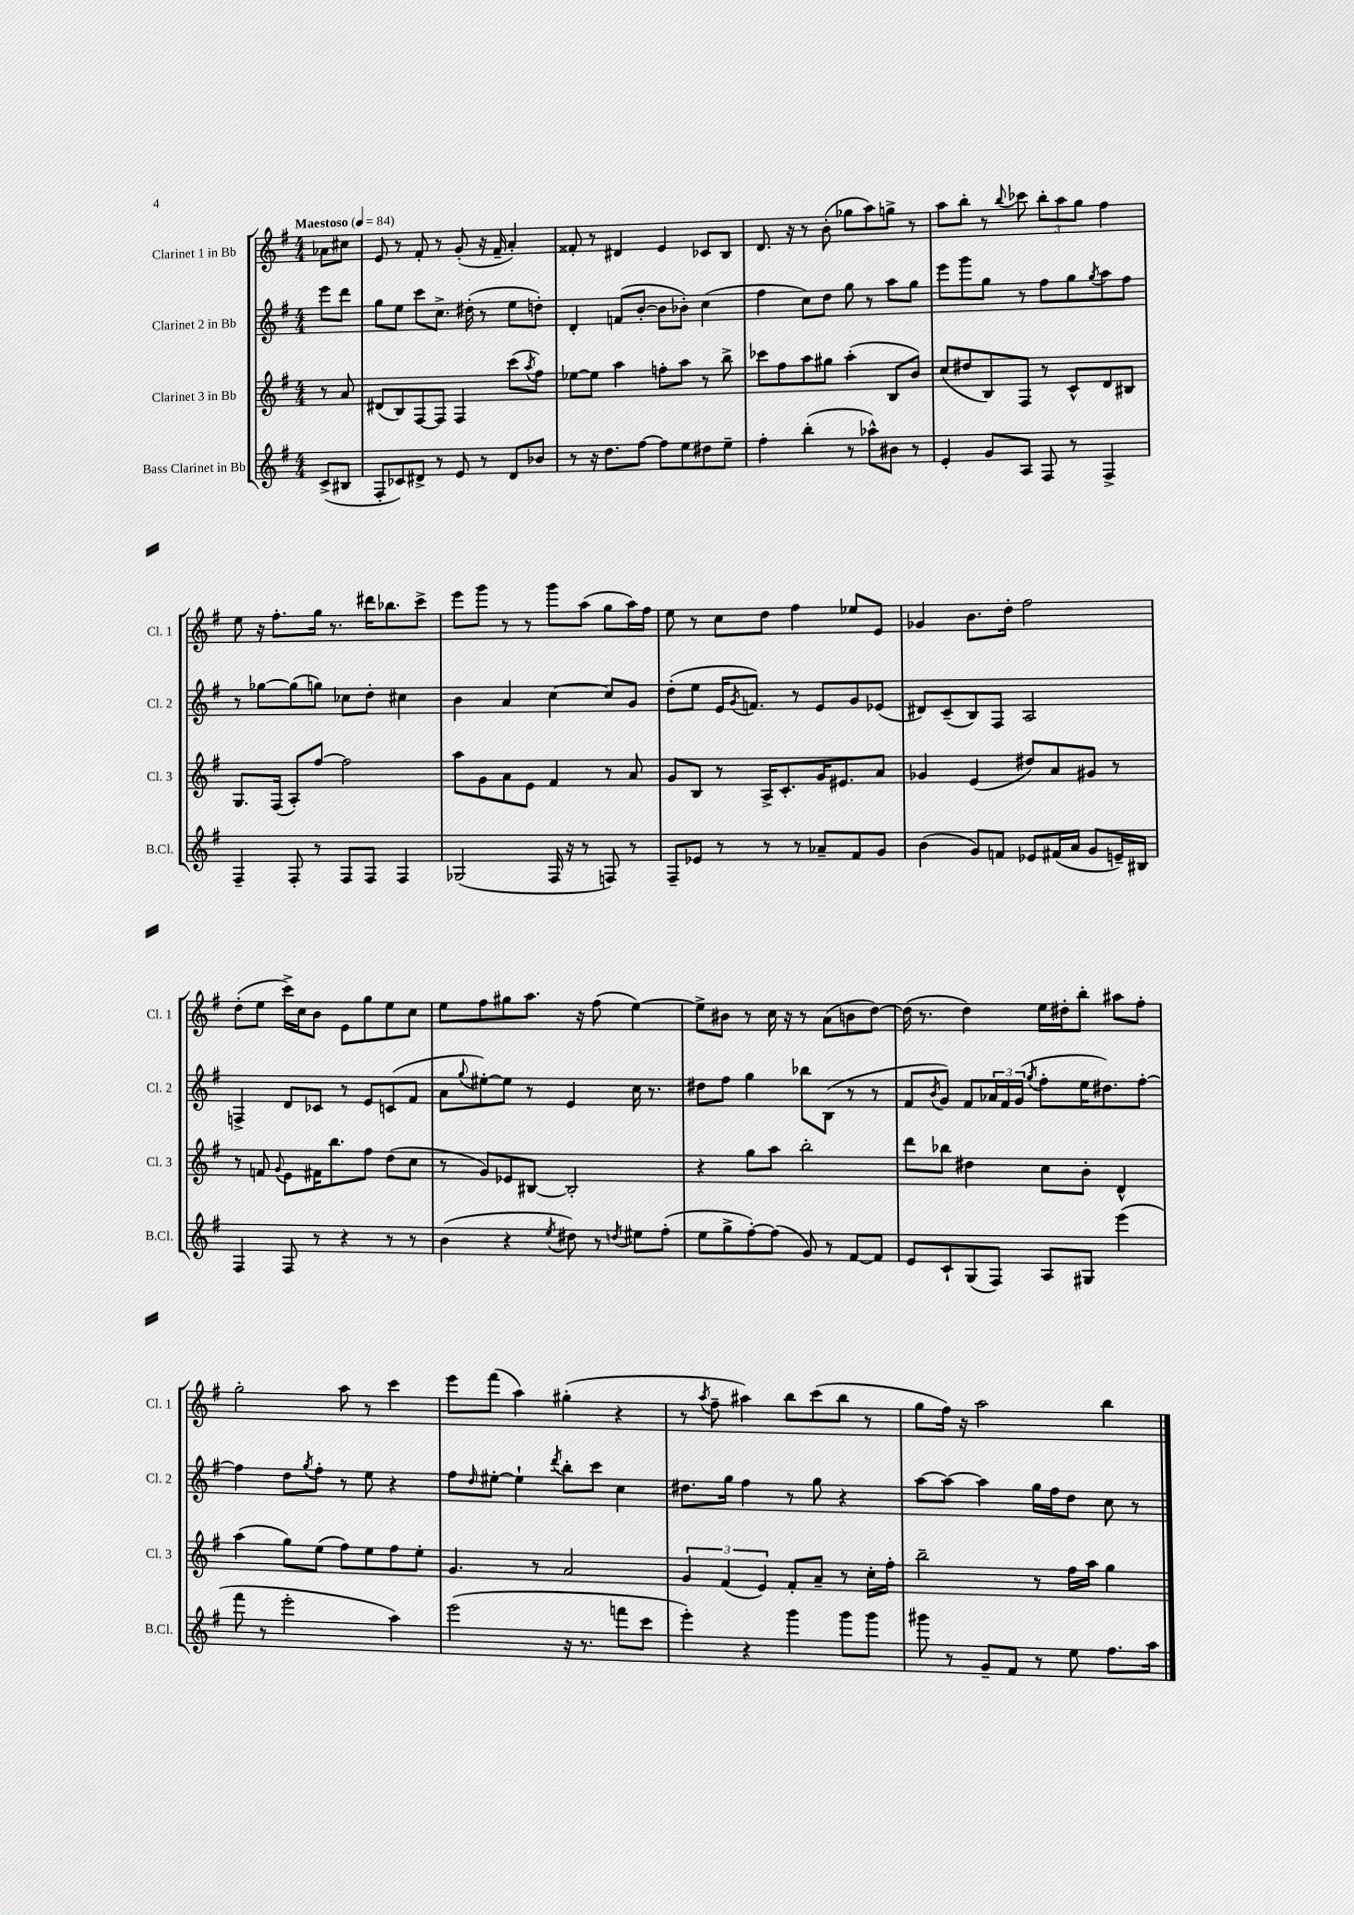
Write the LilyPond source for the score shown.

<<
\new StaffGroup <<
\new Staff = "s0" \with { instrumentName = "Clarinet 1 in Bb" shortInstrumentName = "Cl. 1" } {
    \clef treble \key g \major \numericTimeSignature \time 4/4 \partial 4 \tempo "Maestoso" 4 = 84
    aes'8 cis''8 |
    e'8 r8 fis'8-. r8 g'8-.( r16 fis'16-- a'4-.) |
    fisis'8-. r8 dis'4 e'4 ces'8 b8 |
    d'8. r16 r8 b'8-.( ges''8 a''8) g''8-> r8 |
    a''8 b''8-. r8 \appoggiatura { b''8 } ces'''8 \tuplet 3/2 { b''8-. a''8 g''8 } fis''4 |
    e''8 r16 fis''8.-. g''16 r8. dis'''16 bes''8. c'''8-> |
    e'''8 g'''8 r8 r8 g'''8 a''8( g''8 a''16) fis''16 |
    e''8 r8 c''8 d''8 fis''4 ees''8 e'8 |
    ges'4 b'8. d''16-. fis''2 |
    d''8-.( e''8 c'''16->) c''16 b'8 e'8 g''8 e''8 c''8 |
    e''8 fis''8 gis''8 a''8. r16 fis''8( e''4~) |
    e''8-> bis'8 r8 c''16 r16 r8 a'8( b'8 d''8~) |
    d''16( r8. d''4) e''16 dis''16-. b''8-. ais''8 fis''8-. |
    g''2-. a''8 r8 c'''4 |
    e'''8 fis'''8( a''4) gis''4-.( r4 |
    r8 \acciaccatura { a''8 } fis''8-- ais''4) b''8 c'''8( b''8 r8 |
    g''8 fis''16) r16 a''2 b''4 \bar "|." |
}
\new Staff = "s1" \with { instrumentName = "Clarinet 2 in Bb" shortInstrumentName = "Cl. 2" } {
    \clef treble \key g \major \numericTimeSignature \time 4/4 \partial 4
    e'''8 d'''8 |
    g''8 e''8 c'''8 c''8.-> dis''16-.( r8 e''8 d''8-.) |
    d'4-. f'8( b'8~-. b'8 bes'8-.) c''4( |
    fis''4 c''8) d''8 g''8 r8 a''8 g''8 |
    e'''8 g'''8 g''8 r8 fis''8 g''8 \acciaccatura { g''8 } a''8 fis''8 |
    r8 ges''8~ ges''8( g''8) ces''8 d''8-. cis''4 |
    b'4 a'4 c''4~ c''8 g'8 |
    d''8-.( e''8 e'16 \acciaccatura { g'8 } f'8.) r8 e'8 g'8 ees'8( |
    dis'8) c'8--( b8) fis8 a2 |
    f4-> d'8 ces'8 r8 e'8 c'8( fis'8 |
    a'8 \appoggiatura { g''8 } eis''8~-.) eis''8 r8 e'4 c''16 r8. |
    dis''8 fis''8 g''4 bes''8 b8( r8 r8 |
    fis'8 \acciaccatura { b'8 } g'8) fis'8 \tuplet 3/2 { aes'16 fis'16 g'16( } \acciaccatura { g''8 } fis''8-. e''16 dis''8.) fis''8~-. |
    fis''4 d''8 \acciaccatura { g''8 } fis''8-. r8 e''8 r4 |
    fis''8 \grace { d''16 } eis''8~-. eis''4-! \acciaccatura { d'''8 } b''8-. c'''8 c''4 |
    dis''8. g''16 fis''4 r8 g''8 r4 |
    a''8~ a''8~ a''4 g''16 fis''16 d''8 c''8 r8 \bar "|." |
}
\new Staff = "s2" \with { instrumentName = "Clarinet 3 in Bb" shortInstrumentName = "Cl. 3" } {
    \clef treble \key g \major \numericTimeSignature \time 4/4 \partial 4
    r8 a'8 |
    dis'8( b8) fis8~ fis8 fis4 c'''8( \acciaccatura { a''8 } fis''8) |
    ees''8~ ees''8 a''4 f''8-. a''8 r8 b''8-> |
    ces'''8 fis''8 a''8 gis''8 a''4-.( b8 b'8) |
    c''8( dis''8 b8) fis8 r8 c'8-^ d'8 bis8 |
    g8. fis16( a8-.) fis''8~ fis''2 |
    a''8 g'8 a'8 e'8 fis'4 r8 a'8 |
    g'8 b8 r8 a16-> c'8.-. g'16 eis'8. a'8 |
    ges'4 e'4( dis''8) a'8 gis'8 r8 |
    r8 f'8 \appoggiatura { g'8 } e'8 fis'16 b''8. fis''8 d''8( c''8 |
    r8 g'8) ees'8 bis8~ bis2-. |
    r4 g''8 a''8 b''2-. |
    d'''8 bes''8 dis''4 c''8 b'8-. d'4-^ |
    a''4( g''8) e''8( fis''8) e''8 fis''8 e''8-. |
    g'4. r8 a'2 |
    \tuplet 3/2 { g'4 fis'4( e'4) } fis'8-. a'8-- r8 c''16-. fis''16-. |
    b''2-- r8 fis''16 a''16 g''4 \bar "|." |
}
\new Staff = "s3" \with { instrumentName = "Bass Clarinet in Bb" shortInstrumentName = "B.Cl." } {
    \clef treble \key g \major \numericTimeSignature \time 4/4 \partial 4
    c'8->( bis8 |
    fis8-. ces'8) dis'8-> r8 e'8 r8 dis'8 bes'8 |
    r8 r16 d''8. fis''8~ fis''8 e''8 dis''8 e''8-- |
    fis''4-. b''4-.( r8 aes''8-^) bis'8 r8 |
    e'4-. g'8 a8 fis8 r8 fis4-> |
    fis4-- fis8-. r8 fis8 fis8 fis4 |
    ges2( fis16 r16 r8 f8) r8 |
    fis8-- ees'8 r8 r8 r8 aes'8-- fis'8 g'8 |
    b'4( g'8) f'8 ees'8 fis'16( a'16 g'8 e'16--) bis16 |
    fis4 fis8 r8 r4 r8 r8 |
    b'4( r4 \acciaccatura { e''8 } dis''8) r8 \acciaccatura { d''8 } eis''8 fis''8-.( |
    e''8 g''8-> fis''8~-.) fis''8( g'8) r8 fis'8~ fis'8 |
    e'8 c'8-! g8( fis8) a8 gis8 e'''4( |
    fis'''8 r8 e'''2-. a''4) |
    e'''2( r16 r8. f'''8 c'''8 |
    e'''4-.) r4 g'''4 g'''8 g'''8 |
    gis'''8 r8 g'8-- fis'8 r8 e''8 fis''8. a''16 \bar "|." |
}
>>
>>
\layout { \context { \Score \remove "Bar_number_engraver" } }
